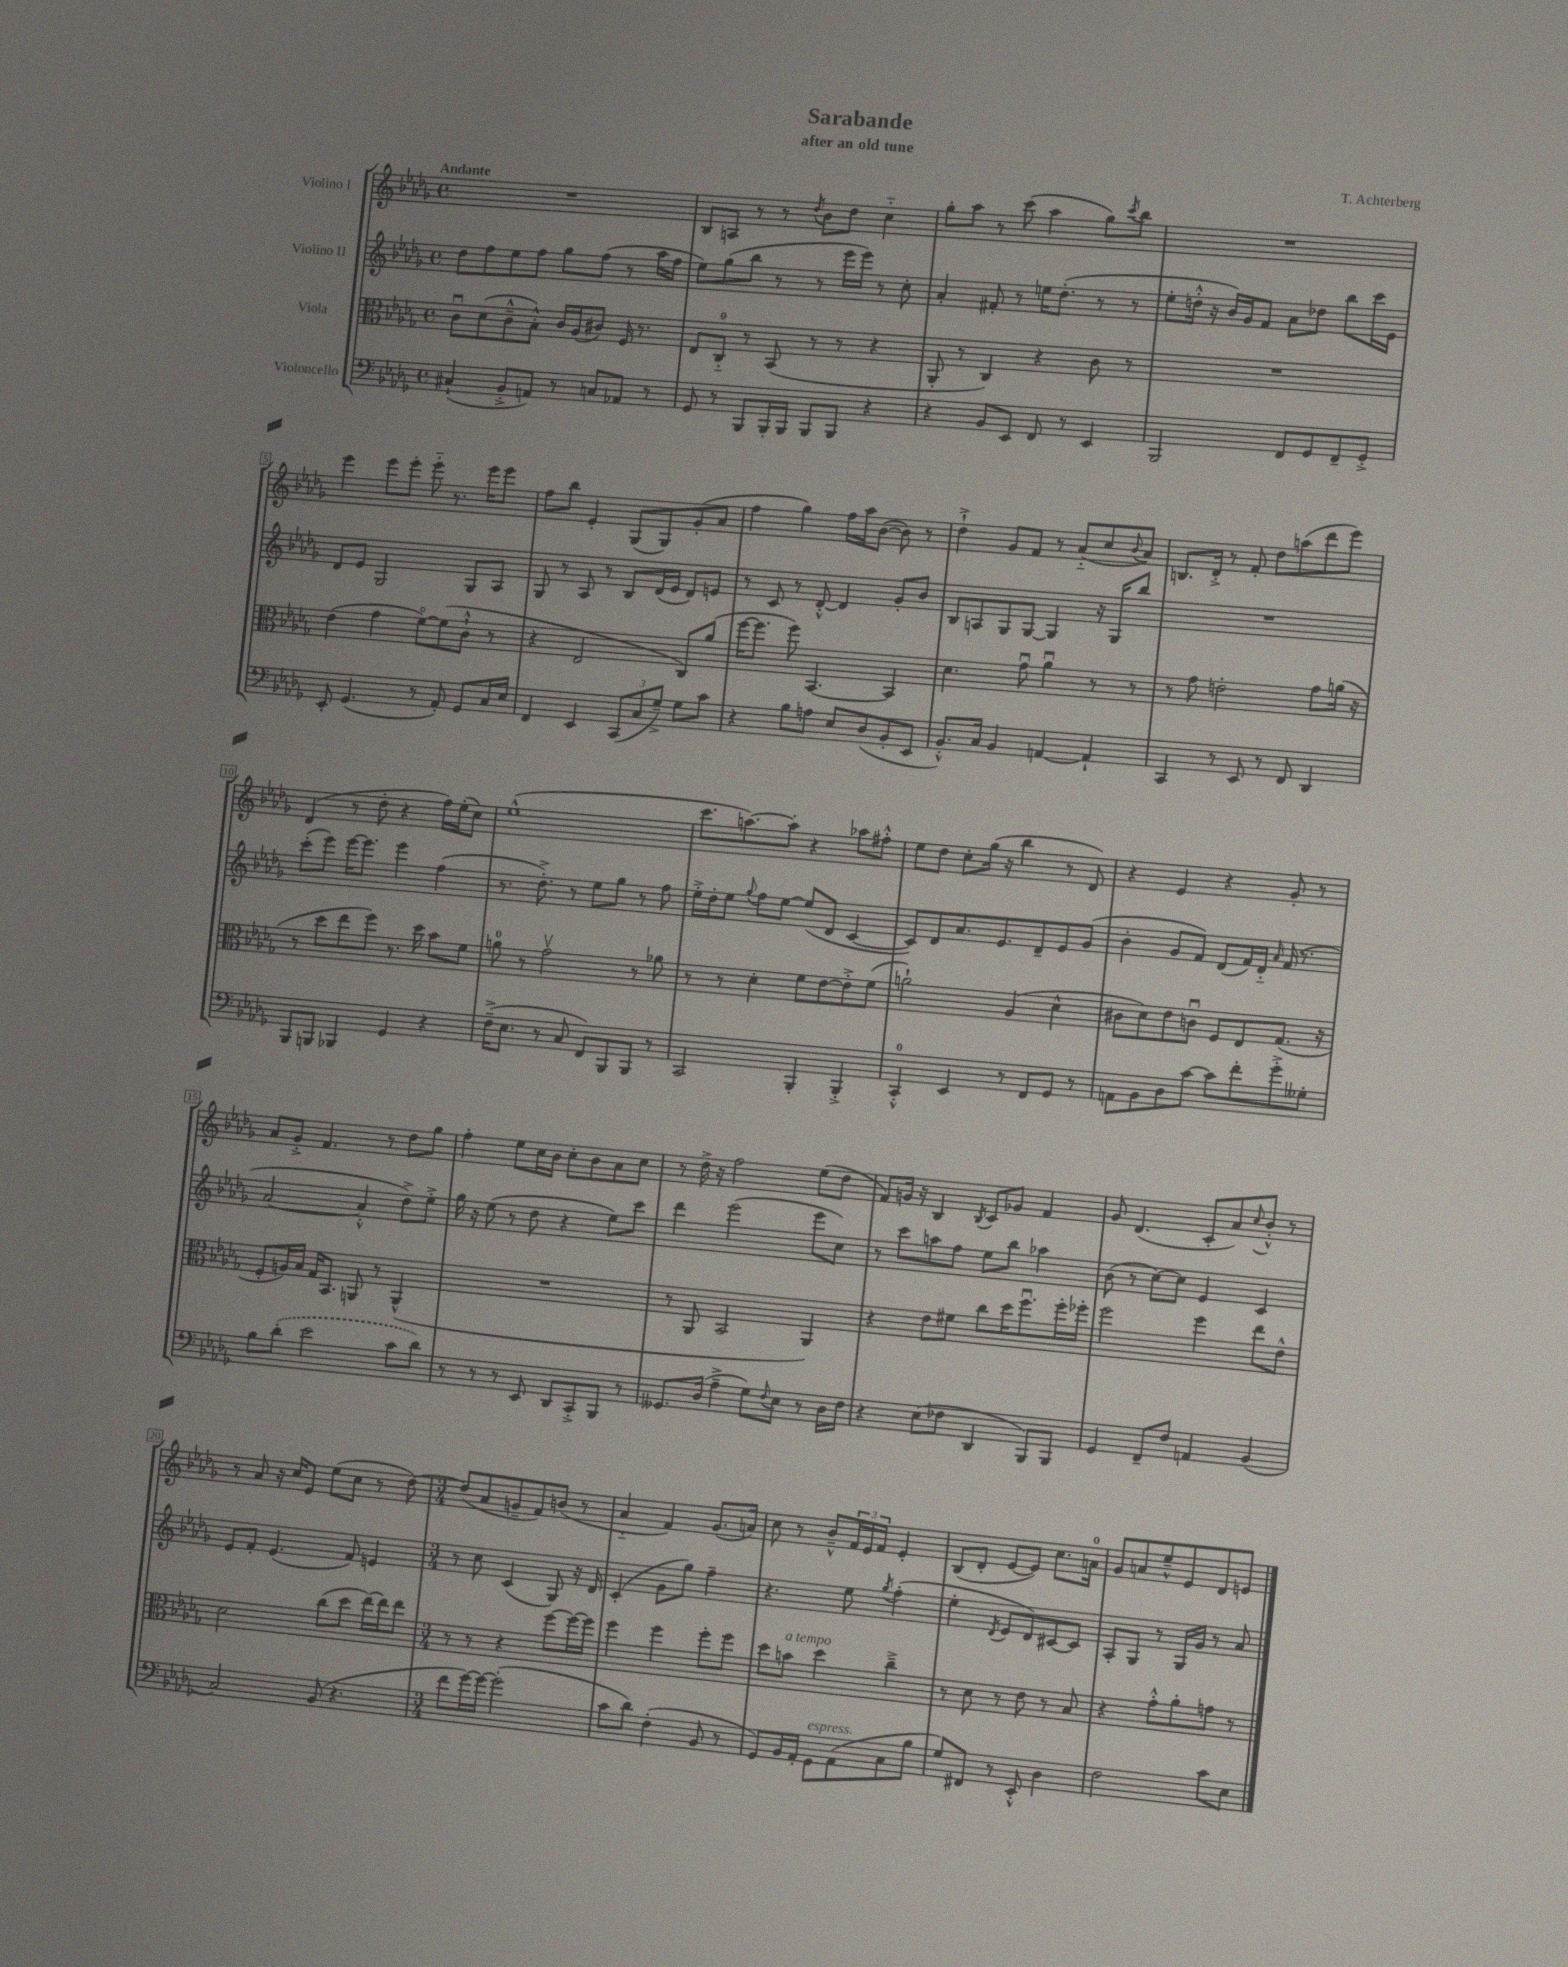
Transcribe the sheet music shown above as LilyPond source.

\header { title = "Sarabande" composer = "T. Achterberg" subtitle = "after an old tune" }
<<
\new StaffGroup <<
\new Staff = "s0" \with { instrumentName = "Violino I" } {
    \clef treble \key des \major \defaultTimeSignature \time 4/4 \tempo "Andante"
    R1 |
    bes8 a8 r8 r8 \acciaccatura { des''8 } bes'8 des''8 c''4-_ |
    ges''8-. aes''8 r8 c'''8( aes''4 ges''8) \acciaccatura { c'''8 } bes''8 |
    R1 |
    ees'''4 ees'''8 ees'''8-. ees'''8-_ r8. ees'''16 ees'''8 |
    f''8 bes''8 ees'4-. ges8( ges8) ges'8-.( aes'8 |
    f''4 ges''4) f''16 aes''16 bes'8~( bes'8) r8 |
    des''4-!-> ges'8 f'8 r8 aes'8-_( c''8 \appoggiatura { bes'8 } aes'8) |
    b8. des'16-.-> r8 f'8-. des''8 a''8( des'''8 ees'''8) |
    des'4( r8 des''8-. r4 f''16) ees''16-.( c''8) |
    ees''1-^( |
    c'''8. a''8.~) a''8-. r4 aes''8 fis''8-.-^ |
    ees''8 des''8 c''8-. ges''16( r16 bes''4 r8 des'8) |
    r4 ees'4 r4 ges'8-. r8 |
    aes'8 ges'8-.-> f'4. r8 des''8 ges''8 |
    f''4-. ees''8 c''16 bes'16 c''8-. bes'8 aes'8 c''8 |
    r8 des''16-> r16 f''2 ees''8( des''8 |
    f'8) g'16 r16 bes4 \acciaccatura { bes8 } c'8 ges'8 f'4 |
    ges'8 des'4.( c'8-. aes'8) \appoggiatura { c''8 } bes'8-.-^ r8 |
    r8 aes'8 r16 c''16 ees'8 ees''8( c''8 r8 des''8~) |
    \numericTimeSignature \time 3/4 des''8( aes'8 g'8-- f'8) b'8( r8 |
    aes'4-_ f'4) ges'8.( a'16) |
    c''8 r8 bes'8---^ \tuplet 3/2 { f'16 ees'16 f'16 } ees'4-. |
    bes8( des'8-. ees'8~ ees'8) c''8. a'16-0 |
    ges'8 a'8 ees''8---^ ees'8 des'8 e'8 \bar "|." |
}
\new Staff = "s1" \with { instrumentName = "Violino II" } {
    \clef treble \key des \major \defaultTimeSignature \time 4/4
    des''8 f''8 ees''8 f''8 ges''8 f''8( r8 aes''16 f''16 |
    ees''8) ges''8( bes''8 r8 r8 ees'''16 ees'''16) r8 c''8-. |
    aes'4-. fis'8-. r8 e''16 des''8.-.( r8 r8 |
    ees''8-. d''16-.-^ r16 bes'16) ges'16 f'8 aes'8 des''8 bes''8 c'''16 ees'16 |
    des'8 ees'8 ges2 ges8 aes8 |
    ges8 r8 aes8 r8 bes8 des'16( ees'16 des'8) e'8 |
    r8 c'8 r8 des'8~-.-^ des'4 ges'8-. bes'8 |
    bes8 a8 ges8 ges8~ ges4 r16 ges16 bes''8 |
    R1 |
    c'''8-.( ees'''8) ees'''16~ ees'''8. ees'''4 f''4( |
    r8. des''8.-.->) r8 ees''8 ges''8 r8 f''8 |
    ees''16-.-> des''16-. ees''8 \appoggiatura { ges''8 } f''8 ees''8~ ees''8( des'8 c'4~ |
    c'8) des'8 aes'8. ees'8. des'8-- ees'8 ges'8( |
    bes'4-. ges'8 f'8) des'8( f'16) des'16-_ \grace { aes'16 } f'16( r8. |
    aes'2~ aes'4-.-^ des''8->) ees''8-.-> |
    ges''16 r16 ees''8( r8 des''8 r4 ees''8) c'''8 |
    des'''4 ees'''2( ees'''8 c''8) |
    r8 c'''8 a''8 f''8 ees''8 bes''8 aes''4 |
    bes'8( r8 c''8~) c''8 ees'4 c'4 |
    ees'8 f'8-. ees'4.( f'8) e'4 |
    \numericTimeSignature \time 3/4 r8 c''8 c'4( ges8) r16 des'16 |
    c'4-.( ges'8 ges''8) f''4-- |
    r4. ees''8 \acciaccatura { ges''8 } f''4-.( |
    ees''4-. \acciaccatura { des'8 } ees'8 des'8) cis'8~ cis'8 |
    aes8-. ges8 r8 ges16 ges'16 r8 aes'8 \bar "|." |
}
\new Staff = "s2" \with { instrumentName = "Viola" } {
    \clef alto \key des \major \defaultTimeSignature \time 4/4
    c'8\downbow des'8( c'8---^ bes8-.-^) c'16 aes16( cis'8) f16 r8. |
    ees8 c8-0-_ r8 bes,8( r8 r8 r4 |
    aes,8-. r8 c4) r4 c'8 r8 |
    R1 |
    ees'4( ges'4 f'8~\flageolet) f'8( c'8-!-^ r8 |
    r4 ees2 c8) aes'8( |
    f''16~ f''8. f''8) bes,4.~ bes,4 |
    des'4. ges'8\downbow aes'4\downbow r8 r8 |
    r8 ges'8 e'2-. ges'8 a'16( r16 |
    r8 des''8 ees''8 f''8) r8. des''16 bes'8 f'8 |
    a'8-0 r8 ges'2\upbow r8 aes'8 |
    r8 r8 des'4-. f'8 ees'8~ ees'8-.-> f'8( |
    a'2-!) aes4( des'4-^ |
    cis'8 des'8) ees'8 c'8\downbow f8 ees8 ges8.( r16 |
    f8-. a16) bes16 ges16 bes,8. a,8 r8 a,4-^( |
    R1 |
    r8 aes,8 bes,2 aes,4) |
    r4 ees'8 fis'8 c''8 des''16 f''8.\downbow f''16-. fes''16-. |
    f''2 f''4 ees''8 ees'8-^ |
    des'2 c''8( des''8 ees''16~) ees''16 ees''8 |
    \numericTimeSignature \time 3/4 r8 r8 r4 f''8~ f''16~ f''16 |
    f''4 f''4 f''8-. f''8 |
    des''8 b'8^\markup { \italic "a tempo" } des''4 c''4---> |
    r8 des'8 r8 ees'8 r8 bes8 |
    r4 ges'8-.-^ aes'8-. g'8 r8 \bar "|." |
}
\new Staff = "s3" \with { instrumentName = "Violoncello" } {
    \clef bass \key des \major \defaultTimeSignature \time 4/4
    cis4-!( bes,8-.-> a,8) r8 c8 aes,8 r8 |
    ges,8 r8 bes,,8 bes,,16-. bes,,16 bes,,8 bes,,8 r4 |
    r4 bes,8 ees,8 f,8 r8 ees,4 |
    bes,,2 f,8 ges,8 f,8-- ges,8-.-> |
    ees,8-. ges,4.( r8 aes,8-.) ges,8 c16 ees16 |
    f,4 ees,4 \tuplet 3/2 { c,8( c8 ges8--->) } ges8 c'8 |
    r4 bes8 a8 ees8 des8( bes,8-. ees,8 |
    bes,8.-.-^) c16 bes,4 a,4~ a,4-! |
    c,4 r8 ees,8 r8 f,8 des,4 |
    bes,,8 b,,8 bes,,4 ges,4 r4 |
    f16--->( ees8. r8 c8 f,8) bes,,8 bes,,8 r8 |
    c,2 bes,,4-. bes,,4-.-> |
    c,4-0-.-^ ees,4 r8 f,8 ges,8 r8 |
    a,8 bes,8 des8 c'8~ c'8 f'8-. ges'8-.-> geses8-. |
    bes8 \once \slurDashed des'8-.( ees'2 c'8 des'8) |
    r8 r8 r8 ees,8 des,8 c,8-.-> bes,,8 r8 |
    geses,8. des16( aes4---> ges8) \appoggiatura { f8 } ees8 r8 des16 f16 |
    r4 ees8( fes8 des,4 bes,,8) bes,,8 |
    ges,4 f,8-- f8 a,4 bes,4( |
    c2) bes,8( r4. |
    \numericTimeSignature \time 3/4 f'8 ges'16~) ges'16~ ges'2-.( |
    c'8 des'8) f4-.( bes,8 r8 |
    ges,8) bes,16 aes,16-. ges,8^\markup { \italic "espress." } aes,8( c8 bes8 |
    ges8) fis,8 r8 ees,8-.-^ des4 |
    f2 c'8 ees8 \bar "|." |
}
>>
>>
\layout { \context { \Score \override BarNumber.stencil = #(make-stencil-boxer 0.1 0.3 ly:text-interface::print) } }
